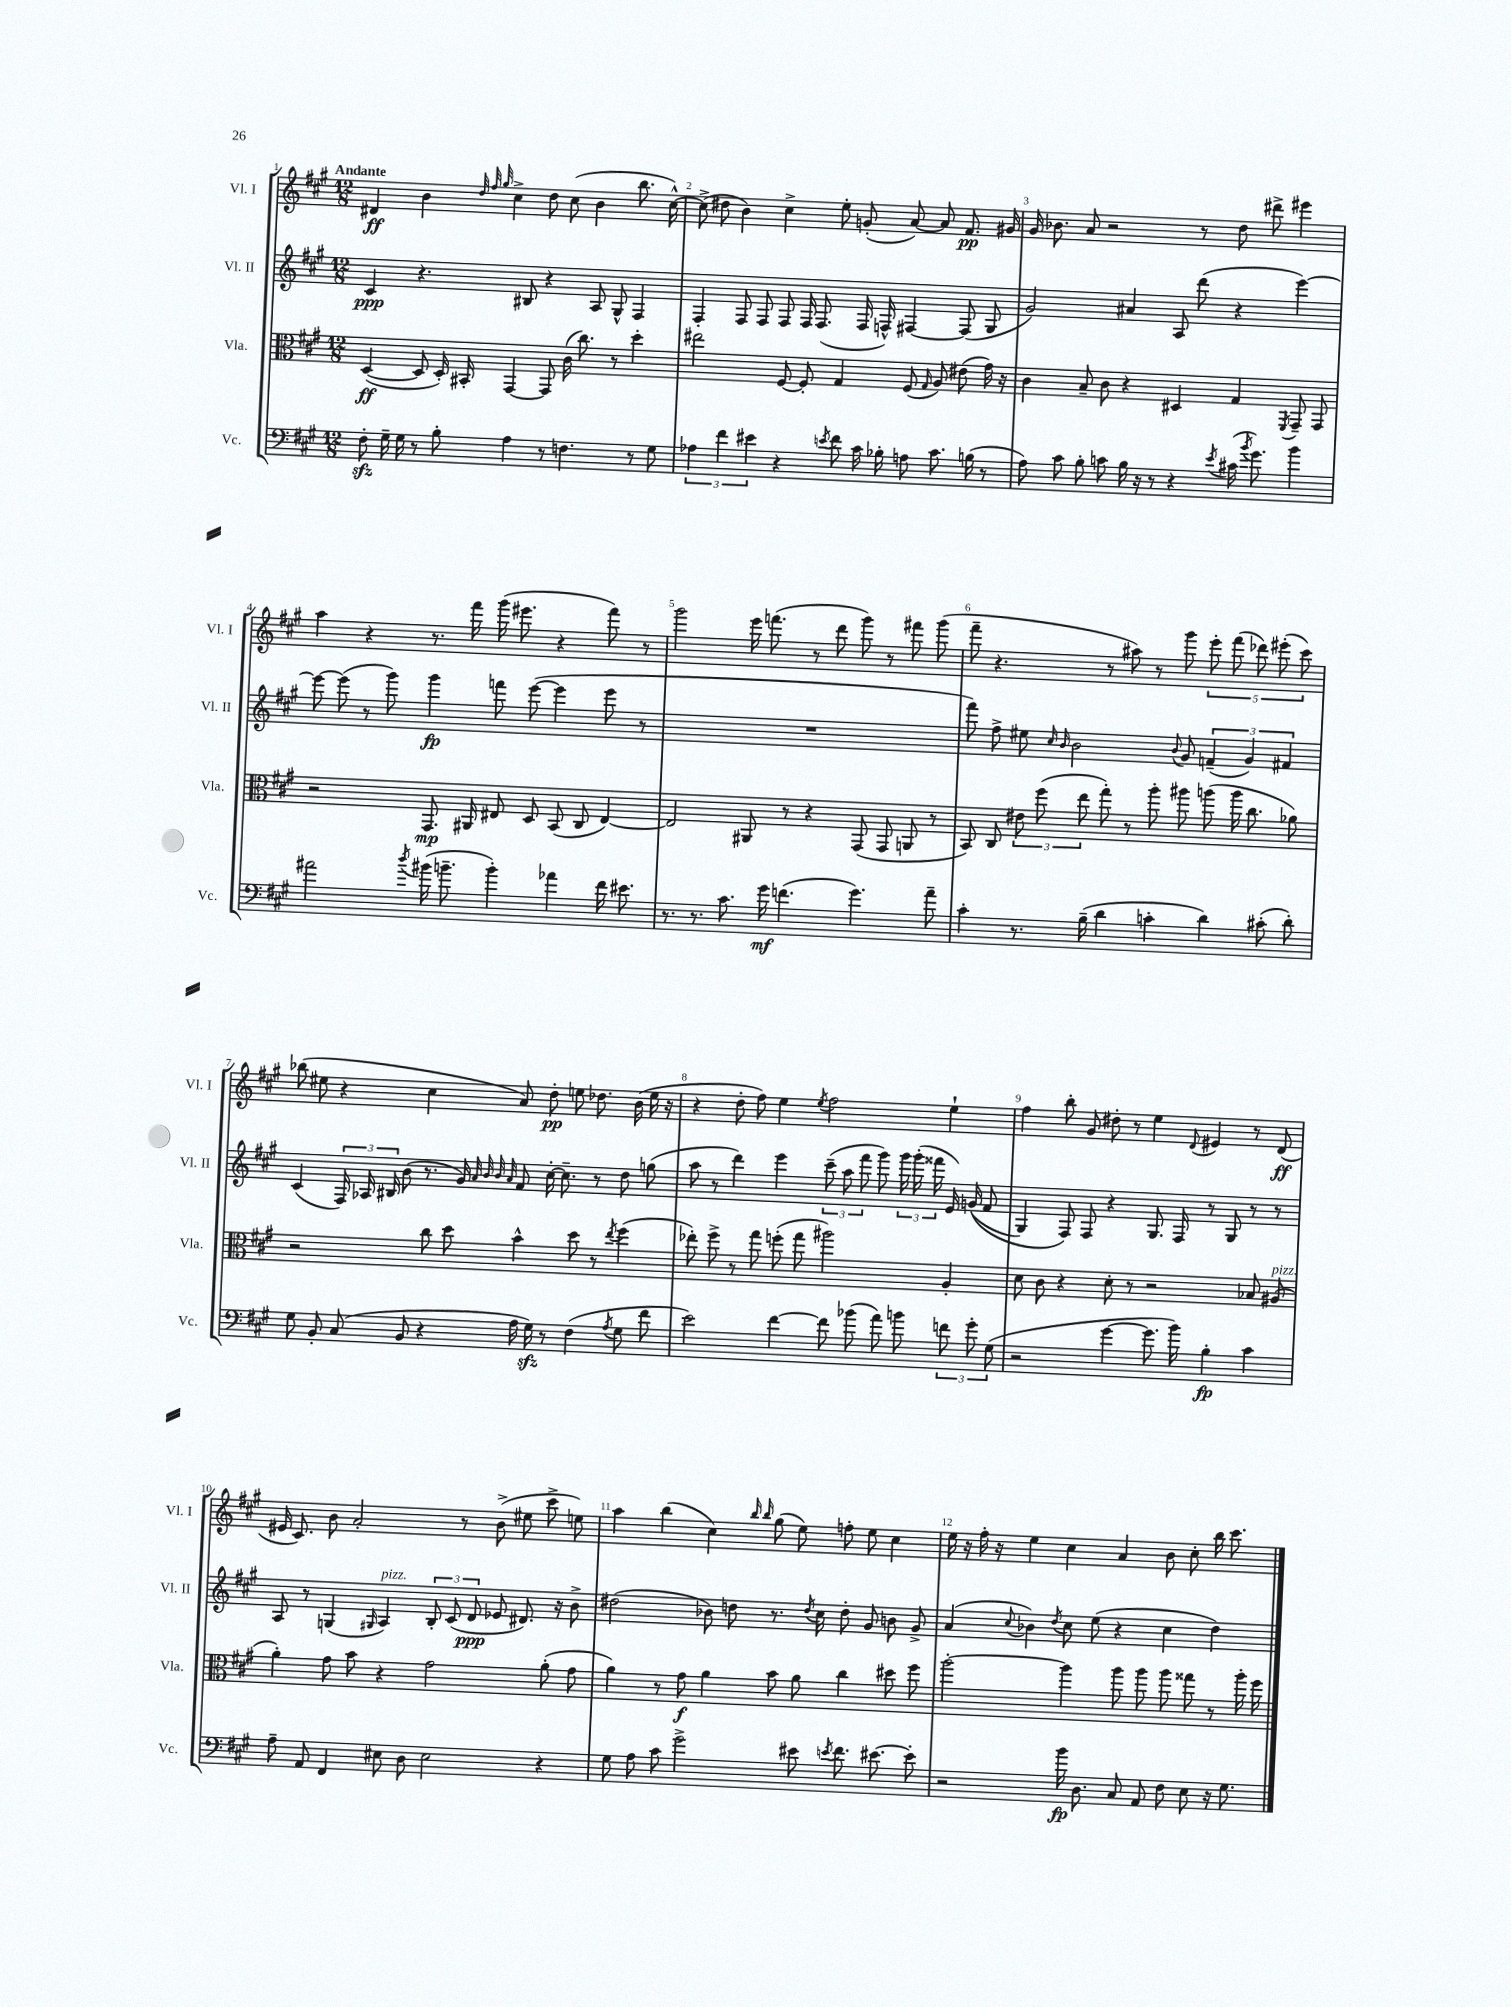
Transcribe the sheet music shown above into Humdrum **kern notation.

**kern	**dynam	**kern	**dynam	**kern	**dynam	**kern	**dynam
*part4	*part4	*part3	*part3	*part2	*part2	*part1	*part1
*staff4	*staff4	*staff3	*staff3	*staff2	*staff2	*staff1	*staff1
*I"Vc.	*	*I"Vla.	*	*I"Vl. II	*	*I"Vl. I	*
*I'Vc.	*	*I'Vla.	*	*I'Vl. II	*	*I'Vl. I	*
*clefF4	*	*clefC3	*	*clefG2	*	*clefG2	*
*k[f#c#g#]	*	*k[f#c#g#]	*	*k[f#c#g#]	*	*k[f#c#g#]	*
*M12/8	*	*M12/8	*	*M12/8	*	*M12/8	*
=1	=1	=1	=1	=1	=1	=1	=1
!	!	!	!	!	!	!LO:TX:a:B:t=Andante	!
8F#zz'\	.	([4D/	ff	4c#/	ppp	4d#X/	ff
16G#~\	.	.	.	.	.	.	.
16G#\	.	.	.	.	.	.	.
8r	.	8D/]	.	4.r	.	4b\	.
8B'\	.	16D'/)	.	.	.	.	.
.	.	16BB#X'/	.	.	.	.	.
.	.	.	.	.	.	32qqdd/	.
.	.	.	.	.	.	32qqff#/	.
.	.	.	.	.	.	32qqgg#/	.
4A\	.	[4GG#/	.	.	.	4cc#^\	.
.	.	.	.	8B#X/	.	.	.
8r	.	8GG#/]	.	4r	.	8dd\	.
4.Fn\	.	(16c#\	.	.	.	(8cc#\	.
.	.	8.cc#\)	.	.	.	.	.
.	.	.	.	8A/	.	4b\	.
.	.	8r	.	8G#^^/	.	.	.
8r	.	4dd'\	.	4F#/	.	8.bb\	.
8G#\	.	.	.	.	.	.	.
.	.	.	.	.	.	[16cc#^^\)	.
=2	=2	=2	=2	=2	=2	=2	=2
6A-X\	.	2ee#X\	.	4F#'/	.	(8cc#^\]	.
.	.	.	.	.	.	8dd#X\	.
6f#\	.	.	.	.	.	.	.
.	.	.	.	8F#/	.	4b\)	.
6e#X\	.	.	.	.	.	.	.
.	.	.	.	8F#/	.	.	.
4r	.	[8F#/	.	8F#/	.	4cc#^\	.
.	.	8F#'/]	.	16F#/	.	.	.
.	.	.	.	(8.F#/	.	.	.
8qen/	.	.	.	.	.	.	.
8f#\	.	4G#/	.	.	.	8ee'\	.
16c#\	.	.	.	16F#/	.	(8gn'/	.
16B-X'\	.	.	.	16Fn^^/)	.	.	.
8An\	.	(8F#/	.	[4F#X/	.	[8a/)	.
.	.	16qqG#/	.	.	.	.	.
8.c#\	.	8A/)	.	.	.	8a/]	.
.	.	(8e#X\	.	(8F#/]	.	8.f#/	pp
(16Bn\	.	.	.	.	.	.	.
8r	.	16g#\)	.	8G#/	.	.	.
.	.	16r	.	.	.	16g#X/	.
=3	=3	=3	=3	=3	=3	=3	=3
8A\)	.	4c#\	.	2g#/)	.	16g#/	.
.	.	.	.	.	.	8.b-X\	.
8c#\	.	.	.	.	.	.	.
8B'\	.	8B~/	.	.	.	8a/	.
8cn\	.	8c#\	.	.	.	2r	.
16B\	.	4r	.	4a#X/	.	.	.
16r	.	.	.	.	.	.	.
8r	.	.	.	.	.	.	.
4r	.	4D#X/	.	8A/	.	.	.
.	.	.	.	(8ddd\	.	8r	.
8qe/	.	.	.	.	.	.	.
(16c#X\	.	4G#/	.	4r	.	8dd\	.
8qb/	.	.	.	.	.	.	.
8.g#\)	.	.	.	.	.	.	.
.	.	.	.	.	.	8ddd#X^\	.
.	.	8qFF#/	.	.	.	.	.
4b\	.	8GG#~/	.	[4eee\)	.	4eee#X\	.
.	.	8GG#/	.	.	.	.	.
!!LO:LB:g=z
=4	=4	=4	=4	=4	=4	=4	=4
2a#X\	.	2r	.	8eee\_	.	4aa\	.
.	.	.	.	(8eee\]	.	.	.
.	.	.	.	8r	.	4r	.
.	.	.	.	8ggg#\)	.	.	.
8qdd/	.	.	.	.	.	.	.
(16b#X\	.	8.GG#/	mp	4ggg#\	fp	8.r	.
8.bn~\	.	.	.	.	.	.	.
.	.	16AA#X/	.	.	.	16fff#\	.
4b'\)	.	8E#X/	.	8fffn\	.	(16ggg#\	.
.	.	.	.	.	.	8.eee#X\	.
.	.	8D/	.	([8eee\	.	.	.
4a-X\	.	(8BB/	.	4eee\]	.	4r	.
.	.	8C#/	.	.	.	.	.
16f#\	.	[4E#/)	.	8eee\	.	8fff#\)	.
8.e#X\	.	.	.	.	.	.	.
.	.	.	.	8r	.	8r	.
=5	=5	=5	=5	=5	=5	=5	=5
8.r	.	2E#/]	.	1.r	.	2ggg#\	.
8.r	.	.	.	.	.	.	.
8.c#\	.	.	.	.	.	.	.
.	.	8AA#X/	.	.	.	16eee\	.
16g#\	mf	.	.	.	.	(8.fffn\	.
(4.fn\	.	8r	.	.	.	.	.
.	.	4r	.	.	.	8r	.
.	.	.	.	.	.	8ddd\	.
4.g#\)	.	(8GG#/	.	.	.	8ggg#\)	.
.	.	8GG#/	.	.	.	8r	.
.	.	8AAn/	.	.	.	8fff#X\	.
8a~\	.	8r	.	.	.	(8ggg#\	.
=6	=6	=6	=6	=6	=6	=6	=6
4c#'\	.	8BB/)	.	8fff#\)	.	8fff#~\	.
.	.	8C#/	.	8ff#^\	.	4.r	.
8.r	.	12e#X\	.	8ee#X\	.	.	.
.	.	(12ff#\	.	.	.	.	.
.	.	.	.	16qqcc#/	.	.	.
.	.	.	.	16qqb/	.	.	.
.	.	.	.	2b\	.	.	.
.	.	12ee\	.	.	.	.	.
(16B~\	.	.	.	.	.	.	.
4d\	.	8gg#'\)	.	.	.	8r	.
.	.	8r	.	.	.	8aa#X\)	.
4cn'\	.	8aa'\	.	.	.	8r	.
.	.	.	.	8qqb/	.	.	.
.	.	8aa#X\	.	8g#/	.	8ggg#\	.
4d\)	.	(8aan\	.	(6fn~/	.	10eee'\	.
.	.	.	.	.	.	(10fff#\	.
.	.	16aa\	.	.	.	.	.
.	.	.	.	6g#/)	.	.	.
.	.	8.cc#\	.	.	.	.	.
.	.	.	.	.	.	10ddd-X\)	.
(8c#X'\	.	.	.	.	.	.	.
.	.	.	.	.	.	(10eee#X'\	.
.	.	.	.	6f#X/	.	.	.
8d'\)	.	8a-X\)	.	.	.	.	.
.	.	.	.	.	.	10ccc#\)	.
!!LO:LB:g=z
=7	=7	=7	=7	=7	=7	=7	=7
8G#\	.	2r	.	(4c#/	.	(8bb-X\	.
8BB'/	.	.	.	.	.	8ee#X\	.
(8C#/	.	.	.	24F#/)	.	4r	.
.	.	.	.	24A-X/	.	.	.
.	.	.	.	24B#X/	.	.	.
8BB/	.	.	.	(8b\	.	.	.
4r	.	8cc#\	.	8.r	.	4cc#\	.
.	.	8dd\	.	.	.	.	.
.	.	.	.	16g#/)	.	.	.
.	.	.	.	32qqa/	.	.	.
.	.	.	.	32qqb/	.	.	.
.	.	.	.	32qqb/	.	.	.
.	.	.	.	32qqa/	.	.	.
16A\	.	4b^^\	.	8f#/	.	8a/)	.
16G#zz\)	.	.	.	.	.	.	.
8r	.	.	.	[16cc#'\	.	8dd'\	pp
.	.	.	.	8.cc#~\]	.	.	.
(4F#\	.	8dd\	.	.	.	8een\	.
.	.	8r	.	8r	.	8.dd-X\	.
8qA/	.	8qee/	.	.	.	.	.
8G#\	.	(4ff#\	.	8dd\	.	.	.
.	.	.	.	.	.	(16b\	.
8f#\	.	.	.	(8ggn\	.	16ee\	.
.	.	.	.	.	.	16r	.
=8	=8	=8	=8	=8	=8	=8	=8
2e\)	.	8ee-X'\)	.	8aa\	.	4r	.
.	.	8ff#^\	.	8r	.	.	.
.	.	8r	.	4ddd\)	.	8dd'\	.
.	.	8gg#\	.	.	.	8ff#\)	.
[4f#\	.	(8ffn'\	.	4eee\	.	4ee\	.
.	.	8gg#\	.	.	.	.	.
.	.	.	.	.	.	8qee/	.
8f#\]	.	2aa#X\)	.	(12ccc#~\	.	2ff#\	.
.	.	.	.	12aa\	.	.	.
(8b-X\	.	.	.	.	.	.	.
.	.	.	.	12fff#\	.	.	.
8a\)	.	.	.	8ggg#\)	.	.	.
8bn\	.	.	.	24ggg#\	.	.	.
.	.	.	.	(24ggg#'\	.	.	.
.	.	.	.	24fff##X\	.	.	.
12fn\	.	4A'/	.	16e/)	.	4ee`\	.
.	.	.	.	((16gn/	.	.	.
12g#'\	.	.	.	.	.	.	.
.	.	.	.	8f#/	.	.	.
(12G#\	.	.	.	.	.	.	.
=9	=9	=9	=9	=9	=9	=9	=9
2r	.	8d\	.	4G#/)	.	4ff#\	.
.	.	8c#\	.	.	.	.	.
.	.	4r	.	8F#/)	.	8bb'\	.
.	.	.	.	8F#/	.	8g#/	.
[4g#\	.	8d'\	.	4r	.	8dd#X'\	.
.	.	8r	.	.	.	8r	.
8.g#\]	.	2r	.	8.G#/	.	4ee\	.
16b\)	.	.	.	16F#/	.	.	.
.	.	.	.	.	.	8qqd/	.
4B'\	fp	.	.	8r	.	4e#X/	.
.	.	.	.	8G#/	.	.	.
4c#\	.	8B-X/	.	8r	.	8r	.
!	!	!LO:TX:a:i:t=pizz.	!	!	!	!	!
.	.	(8A#X/	.	8r	.	(8d/	ff
!!LO:LB:g=z
=10	=10	=10	=10	=10	=10	=10	=10
8A~\	.	4a'\)	.	8A/	.	16e#X/	.
.	.	.	.	.	.	8.c#/)	.
8AA/	.	.	.	8r	.	.	.
4FF#/	.	8g#\	.	(4Gn/	.	8b\	.
.	.	8b\	.	.	.	2a'/	.
.	.	.	.	16qqG#X/	.	.	.
!	!	!	!	!LO:TX:a:i:t=pizz.	!	!	!
8E#X\	.	4r	.	4A/)	.	.	.
8D\	.	.	.	.	.	.	.
2E#\	.	2g#\	.	12B'/	.	.	.
.	.	.	.	(12c#/	.	.	.
.	.	.	.	.	.	8r	.
.	.	.	.	12d/	ppp	.	.
.	.	.	.	8e-X/	.	(8b^\	.
.	.	.	.	8.d#X/)	.	8ee#X\	.
4r	.	(8a'\	.	.	.	8ccc#^\	.
.	.	.	.	16r	.	.	.
.	.	8g#\	.	8b^\	.	8een\)	.
=11	=11	=11	=11	=11	=11	=11	=11
8G#\	.	4a\)	.	(2dd#X\	.	4aa\	.
8A\	.	.	.	.	.	.	.
8c#\	.	8r	.	.	.	(4bb\	.
2g#^\	.	8g#\	f	.	.	.	.
.	.	4a\	.	8b-X\)	.	4cc#\)	.
.	.	.	.	8ddn\	.	.	.
.	.	.	.	.	.	16qqbb/	.
.	.	.	.	.	.	16qqbb/	.
.	.	8b\	.	8.r	.	(8gg#\	.
8e#X\	.	8a\	.	.	.	8ee\)	.
.	.	.	.	8qdd/	.	.	.
.	.	.	.	16cc#\	.	.	.
8qen/	.	.	.	.	.	.	.
8.f#\	.	4cc#\	.	8dd'\	.	8ffn'\	.
.	.	.	.	8g#/	.	8ee\	.
[8.e#X\	.	.	.	.	.	.	.
.	.	8dd#X\	.	8bn\	.	4cc#\	.
8e#'\]	.	8ff#\	.	8g#^/	.	.	.
=12	=12	=12	=12	=12	=12	=12	=12
2r	.	[2aa'\	.	(4a/	.	16ee\	.
.	.	.	.	.	.	16r	.
.	.	.	.	.	.	16ff#'\	.
.	.	.	.	.	.	16r	.
.	.	.	.	8qqcc#/	.	.	.
.	.	.	.	4b-X\)	.	4ee\	.
.	.	.	.	8qdd/	.	.	.
16b\	fp	4aa\]	.	8cc#\	.	4cc#\	.
8.D\	.	.	.	.	.	.	.
.	.	.	.	(8ee\	.	.	.
8C#/	.	8aa\	.	4r	.	4a/	.
8AA/	.	8aa\	.	.	.	.	.
8F#\	.	8aa\	.	4cc#\	.	8b\	.
8E\	.	8gg##X\	.	.	.	8cc#'\	.
16r	.	8r	.	4dd\)	.	16bb\	.
8.G#\	.	.	.	.	.	8.ccc#\	.
.	.	16aa'\	.	.	.	.	.
.	.	16ff#\	.	.	.	.	.
==	==	==	==	==	==	==	==
*-	*-	*-	*-	*-	*-	*-	*-
